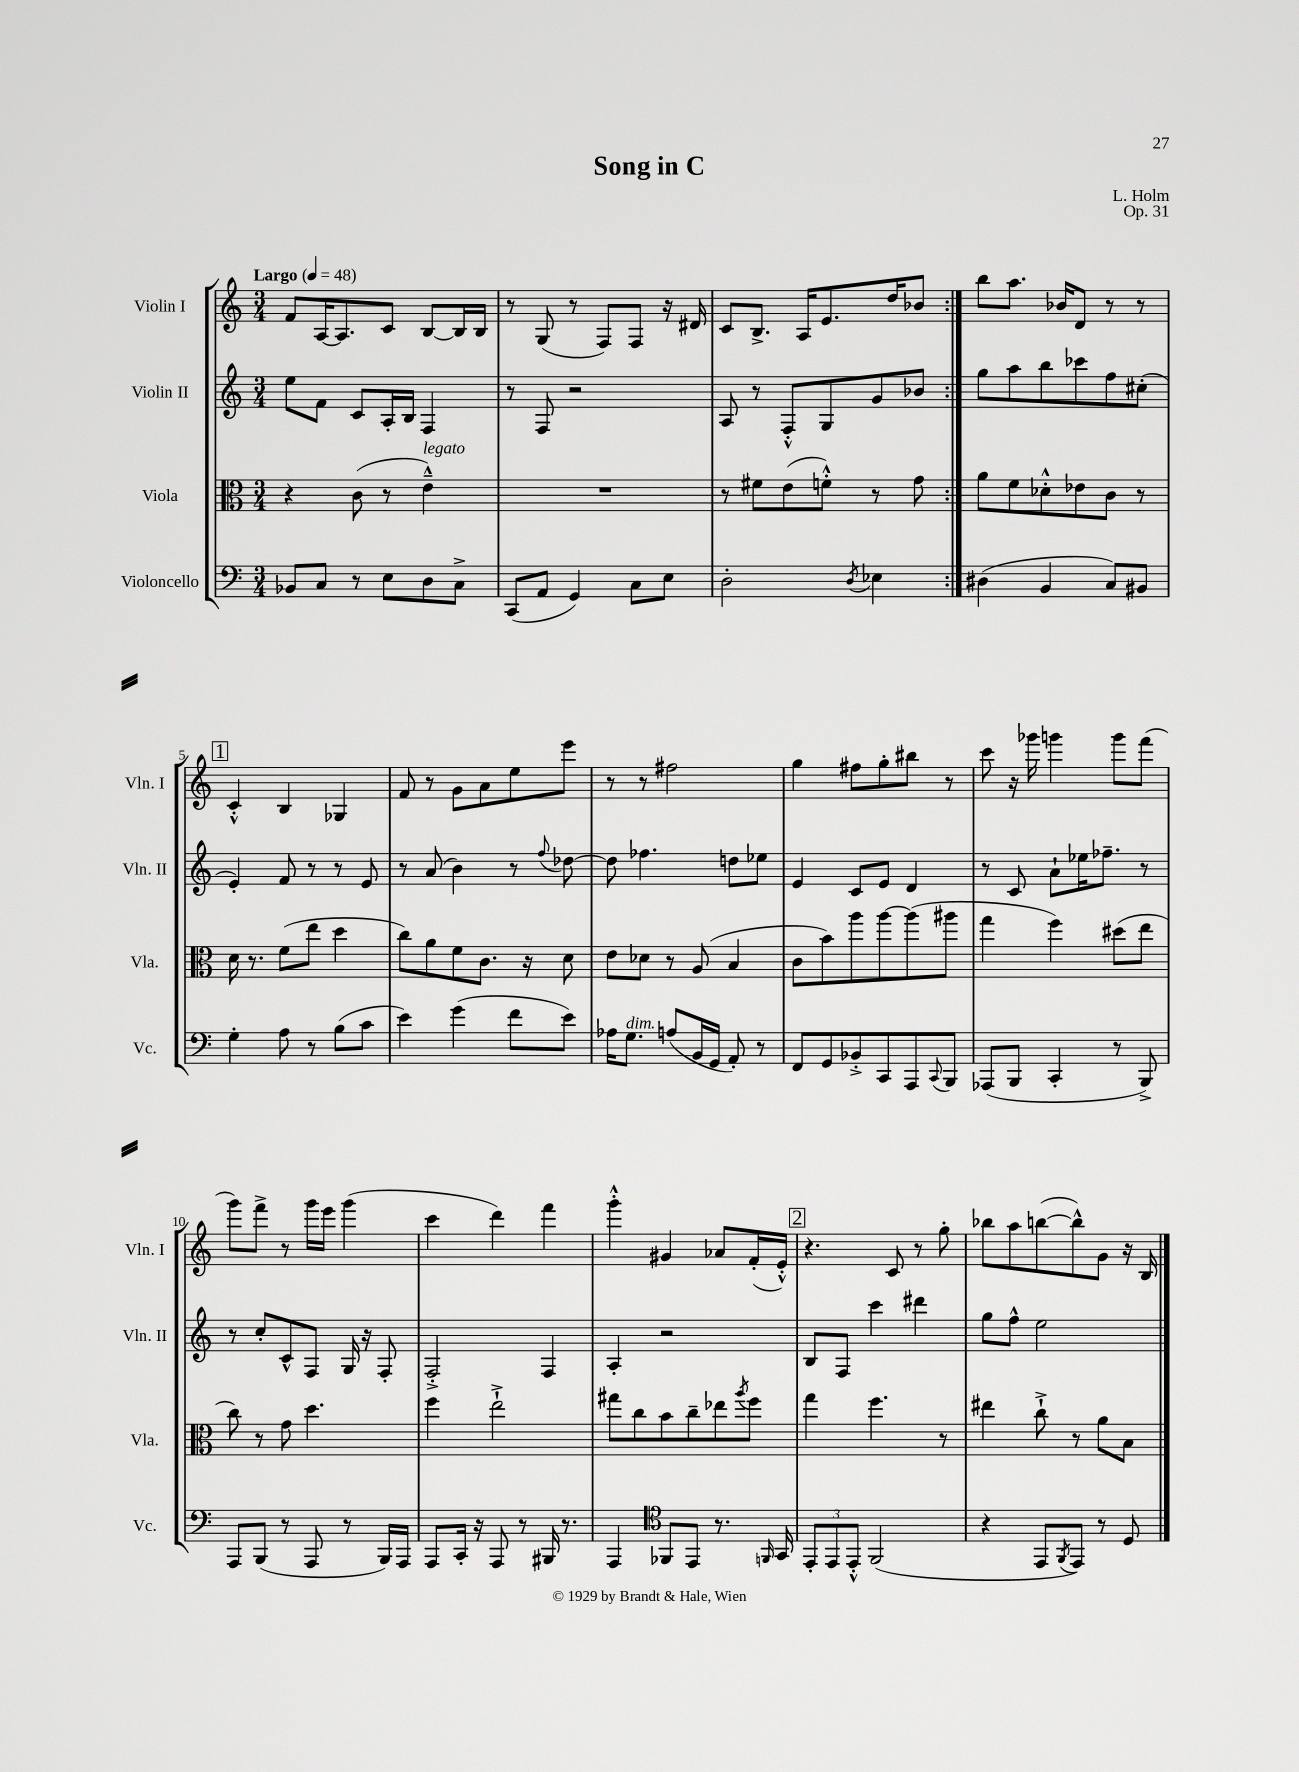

**kern	**kern	**kern	**kern
*staff4	*staff3	*staff2	*staff1
*clefF4	*clefC3	*clefG2	*clefG2
*k[]	*k[]	*k[]	*k[]
*M3/4	*M3/4	*M3/4	*M3/4
*MM48	*MM48	*MM48	*MM48
8BB-/L	4r	8ee\L	8f/L
8C/J	.	8f\J	[16A/K
.	.	.	8.A/]
8r	(8c\	8c/L	.
8E\L	8r	16A'/L	8c/J
.	.	16B/JJ	.
8D\	4e~^^\)	4F/	[8B/L
8C^\J	.	.	16B/]L
.	.	.	16B/JJ
=	=	=	=
(8CC/L	2.r	8r	8r
8AA/J	.	8F/	(8G/
4GG/)	.	2r	8r
.	.	.	8F/L)
8C\L	.	.	8F/J
8E\J	.	.	16r
.	.	.	16d#/
=	=	=	=
2D'\	8r	8A/	8c/L
.	8f#\L	8r	8.B^/J
.	(8e\	8F'^^/L	.
.	.	.	16A/LK
.	8f'^^\J)	8G/	8.e/
8qD/	.	.	.
4E-\	8r	8g/	.
.	.	.	16dd/K
.	8g\	8b-/J	8b-/J
=:|!	=:|!	=:|!	=:|!
(4D#\	8a\L	8gg\L	8bb\L
.	8f\	8aa\	8.aa\J
4BB/	8d-'^^\	8bb\	.
.	.	.	16b-/LK
.	8e-\	8ccc-\	8d/J
8C/L)	8c\J	8ff\	8r
8BB#/J	8r	(8cc#'\J	8r
=	=	=	=
4G'\	16d\	4e'/)	4c'^^/
.	8.r	.	.
8A\	(8f\L	8f/	4B/
8r	8ee\J	8r	.
(8B\L	4dd\	8r	4G-/
8c\J	.	8e/	.
=	=	=	=
4e\)	8cc\L)	8r	8f/
.	8a\	(8a/	8r
(4g\	8f\	4b\)	8g\L
.	8.c\J	.	8a\
8f\L	.	8r	8ee\
.	16r	.	.
.	.	8qqff/	.
8e\J)	8d\	[8dd-\	8eee\J
=	=	=	=
16A-\LK	8e\L	8dd-\]	8r
8.G\J	.	.	.
.	8d-\J	4.ff-\	8r
(8A/L	8r	.	2ff#\
16BB/L	(8A/	.	.
16GG/JJ	.	.	.
8AA'/)	4B/	8dd\L	.
8r	.	8ee-\J	.
=	=	=	=
8FF/L	8c\L	4e/	4gg\
8GG/	8b\)	.	.
8BB-'^/	8aa\	8c/L	8ff#\L
8CC/	[8aa\	8e/J	8gg'\
8AAA/	(8aa\]	4d/	8bb#\J
8qqCC/	.	.	.
8BBB/J	8aa#\J	.	8r
=	=	=	=
(8AAA-/L	4gg\	8r	8ccc\
8BBB/J	.	8c/	16r
.	.	.	16ggg-\
4CC'/	4ff\)	8a`\L	4ggg\
.	.	16ee-\K	.
.	.	8.ff-~\J	.
8r	(8dd#\L	.	8ggg\L
8BBB^/)	8ee\J	8r	(8fff\J
=	=	=	=
8AAA/L	8cc\)	8r	8ggg\L)
(8BBB/J	8r	8cc'/L	8fff^\J
8r	8g\	8c^^/	8r
8AAA/	4.dd\	8F/J	16ggg\LL
.	.	.	16eee\JJ
8r	.	16G/	(4ggg\
.	.	16r	.
16BBB/LL)	.	8F'/	.
16AAA/JJ	.	.	.
=	=	=	=
8AAA/L	4ff\	2F'^/	4ccc\
16CC'/Jk	.	.	.
16r	.	.	.
8AAA/	2ee`^\	.	4ddd\)
8r	.	.	.
16BBB#/	.	4F/	4fff\
8.r	.	.	.
=	=	=	=
4AAA/	8gg#\L	4A'/	4ggg'^^\
.	8cc\	.	.
*clefC4	*	*	*
8FF-/L	8b\	2r	4g#/
8EE/J	8cc~\	.	.
8.r	8ee-\	.	8a-/L
.	8qaa/	.	.
.	8ff\J	.	(16f'/L
16qqFF/	.	.	.
16GG/	.	.	16e'^^/JJ)
=	=	=	=
12EE'/L	4gg\	8B/L	4.r
12EE/	.	.	.
.	.	8F/J	.
12EE'^^/J	.	.	.
(2FF/	4.ff\	4ccc\	.
.	.	.	8c/
.	.	4ddd#\	8r
.	8r	.	8gg'\
=	=	=	=
4r	4ee#\	8gg\L	8bb-\L
.	.	8ff^^\J	8aa\
8EE/L	8cc`^\	2ee\	([8bb\
8qFF/	.	.	.
8EE/J)	8r	.	8bb^^\])
8r	8a\L	.	8g\J
8D/	8B\J	.	16r
.	.	.	16B/
==	==	==	==
*-	*-	*-	*-
